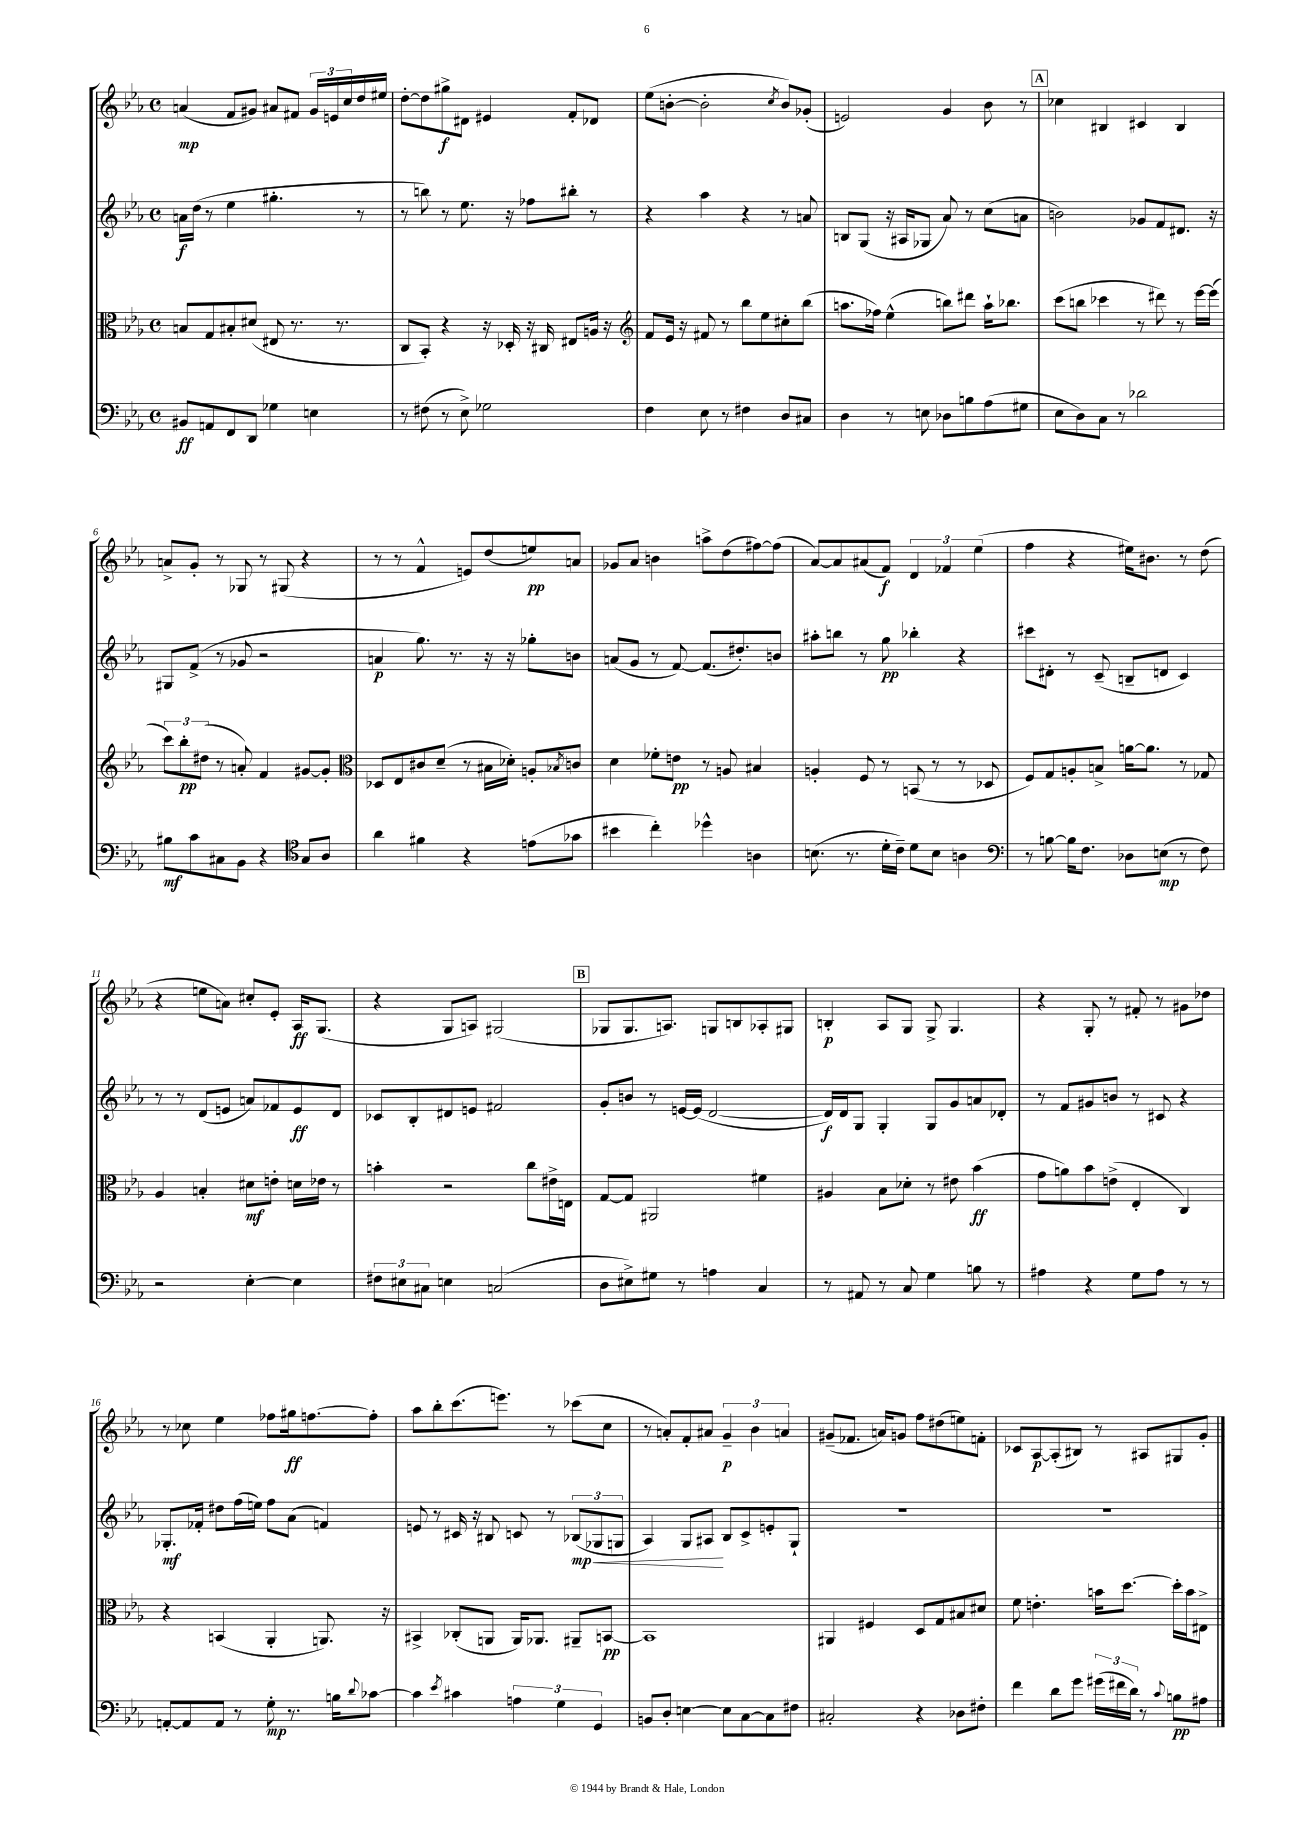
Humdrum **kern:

**kern	**dynam	**kern	**dynam	**kern	**dynam	**kern	**dynam
*part4	*part4	*part3	*part3	*part2	*part2	*part1	*part1
*staff4	*staff4	*staff3	*staff3	*staff2	*staff2	*staff1	*staff1
*clefF4	*	*clefC3	*	*clefG2	*	*clefG2	*
*k[b-e-a-]	*	*k[b-e-a-]	*	*k[b-e-a-]	*	*k[b-e-a-]	*
*M4/4	*	*M4/4	*	*M4/4	*	*M4/4	*
*met(c)	*	*met(c)	*	*met(c)	*	*met(c)	*
=1	=1	=1	=1	=1	=1	=1	=1
8BB#X/L	ff	8Bn/L	.	16an\LL	f	(4an/	mp
.	.	.	.	(16dd\JJ	.	.	.
8AAn/	.	8G/	.	8r	.	.	.
8FF/	.	8B#X'/	.	4ee-\	.	8f/L	.
8DD/J	.	(8d#X/J	.	.	.	8g#X/J)	.
4G-X\	.	8E#X/	.	4.gg#X'\	.	8a#X/L	.
.	.	8.r	.	.	.	8f#X/J	.
4En\	.	.	.	.	.	24g#/LL	.
.	.	.	.	.	.	24en/	.
.	.	8.r	.	.	.	.	.
.	.	.	.	.	.	24cc/	.
.	.	.	.	8r	.	16dd/	.
.	.	.	.	.	.	16ee#X/JJ	.
=2	=2	=2	=2	=2	=2	=2	=2
8r	.	8C/L	.	8r	.	[8dd'\L	.
(8F#X\	.	8BB-'/J)	.	8bbn\)	.	8dd\]	.
8r	.	4r	.	8r	.	8gg#X^\	f
8E-^\)	.	.	.	8.ee-\	.	8d#X\J	.
2G-X\	.	16r	.	.	.	4e#X/	.
.	.	16D-X'/	.	16r	.	.	.
.	.	16r	.	8ff-X\L	.	.	.
.	.	16C#X/	.	.	.	.	.
.	.	8E#X/L	.	8bb#X'\J	.	8f'/L	.
.	.	16An/Jk	.	8r	.	8d-X/J	.
.	.	16r	.	.	.	.	.
=3	=3	=3	=3	=3	=3	=3	=3
*	*	*clefG2	*	*	*	*	*
4F\	.	8f/L	.	4r	.	(8ee-\L	.
.	.	16e-/Jk	.	.	.	[8bn'\J	.
.	.	16r	.	.	.	.	.
8E-\	.	8f#X/	.	4aa-\	.	2b'\]	.
8r	.	8r	.	.	.	.	.
4F#X\	.	8bb-\L	.	4r	.	.	.
.	.	8ee-\	.	.	.	.	.
.	.	.	.	.	.	8qcc/	.
8D/L	.	8cc#X'\	.	8r	.	8b/L)	.
8C#X/J	.	(8bb-\J	.	8an/	.	(8g-X'/J	.
=4	=4	=4	=4	=4	=4	=4	=4
4D\	.	8.aan\L	.	8Bn/L	.	2en/)	.
.	.	.	.	(8G/J	.	.	.
.	.	16ff-X\Jk)	.	.	.	.	.
8r	.	(4ee-^^\	.	16r	.	.	.
.	.	.	.	16A#X/KL	.	.	.
8En\	.	.	.	8G-X/J	.	.	.
8D-X\L	.	8bbn\L)	.	8a-/)	.	4g/	.
8Bn\	.	8ddd#X\J	.	8r	.	.	.
(8A-\	.	16aa`\KL	.	(8cc\L	.	8b-\	.
.	.	8.bb-X\J	.	.	.	.	.
8G#X\J	.	.	.	8an\J	.	8r	.
!!LO:REH:place=s1:t=A
=5	=5	=5	=5	=5	=5	=5	=5
8E-\L	.	(8ccc\L	.	2bn\)	.	4cc-X\	.
8D\)	.	8bbn\J	.	.	.	.	.
8C\J	.	4ccc-X\	.	.	.	4B#X/	.
8r	.	.	.	.	.	.	.
2d-X\	.	8r	.	8g-X/L	.	4c#X/	.
.	.	8ddd#X\)	.	8f/	.	.	.
.	.	8r	.	8.d#X/J	.	4B#/	.
.	.	[16eee-\LL	.	.	.	.	.
.	.	(16eee-\JJ]	.	16r	.	.	.
!!LO:LB:g=z
=6	=6	=6	=6	=6	=6	=6	=6
8B#X\L	mf	12ccc\L)	.	8G#X/L	.	8an^/L	.
.	.	12bb-'\	pp	.	.	.	.
8c\	.	.	.	(8f^/J	.	8g'/J	.
.	.	(12dd#X\J	.	.	.	.	.
8C#X\	.	8r	.	8r	.	8r	.
8BB-\J	.	8an'/)	.	8g-X/	.	8G-X/	.
4r	.	4f/	.	2r	.	8r	.
.	.	.	.	.	.	(8G#X/	.
*clefC4	*	*	*	*	*	*	*
8G/L	.	[8g#X/L	.	.	.	4r	.
8A-/J	.	8g#'/J]	.	.	.	.	.
=7	=7	=7	=7	=7	=7	=7	=7
*	*	*clefC3	*	*	*	*	*
4a-\	.	8D-X/L	.	4an/	p	8r	.
.	.	8E-/	.	.	.	8r	.
4f#X\	.	8c#X/	.	8.gg\)	.	4f^^/	.
.	.	(8d~/J	.	.	.	.	.
.	.	.	.	8.r	.	.	.
4r	.	8r	.	.	.	8en/L)	.
.	.	16B#X\LL	.	16r	.	(8dd/	.
.	.	16d-X'\JJ)	.	16r	.	.	.
(8en\L	.	8An'/L	.	8gg-X'\L	.	8een/)	pp
.	.	8qB-X/	.	.	.	.	.
8g-X\J	.	8cn/J	.	8bn\J	.	8an/J	.
=8	=8	=8	=8	=8	=8	=8	=8
4b#X\	.	4d\	.	(8an/L	.	8g-X/L	.
.	.	.	.	8g/J	.	8a-/J	.
4cc'\)	.	8f-X'\L	.	8r	.	4bn\	.
.	.	8en\J	pp	[8f/)	.	.	.
4dd-X^^\	.	8r	.	(8.f/L]	.	8aan^\L	.
.	.	8An/	.	.	.	(8dd\	.
.	.	.	.	8.dd#X'/)	.	.	.
4An\	.	4B#X/	.	.	.	[8ff#X\)	.
.	.	.	.	8bn/J	.	(8ff#\J]	.
=9	=9	=9	=9	=9	=9	=9	=9
(8.Bn\	.	4An'/	.	8aa#X'\L	.	[8a-/L)	.
.	.	.	.	8bbn\J	.	8a-/]	.
8.r	.	.	.	.	.	.	.
.	.	8F/	.	8r	.	(8a#X/	.
16d'\LL	.	8r	.	8gg\	pp	8f/J)	f
16c~\JJ)	.	.	.	.	.	.	.
8d\L	.	(8BBn/	.	4bb-X'\	.	6d/	.
8B\J	.	8r	.	.	.	.	.
.	.	.	.	.	.	6f-X/	.
4An\	.	8r	.	4r	.	.	.
.	.	.	.	.	.	(6ee-\	.
.	.	8D-X/	.	.	.	.	.
=10	=10	=10	=10	=10	=10	=10	=10
*clefF4	*	*	*	*	*	*	*
8r	.	8F/L)	.	8ccc#X\L	.	4ff\	.
[8Bn\	.	8G/	.	8d#X'\J	.	.	.
16B\KL]	.	8An'/	.	8r	.	4r	.
8.F\J	.	.	.	.	.	.	.
.	.	8Bn^/J	.	(8c~/	.	.	.
8D-X\L	.	[16an\KL	.	8Bn~/L	.	16ee#X\KL)	.
.	.	8.a\J]	.	.	.	8.b#X\J	.
(8En\J	mp	.	.	8dn/J	.	.	.
8r	.	8r	.	4c/)	.	8r	.
8F\)	.	8G-X/	.	.	.	(8dd\	.
!!LO:LB:g=z
=11	=11	=11	=11	=11	=11	=11	=11
2r	.	4A-/	.	8r	.	4r	.
.	.	.	.	8r	.	.	.
.	.	4Bn'/	.	(8d/L	.	8een\L	.
.	.	.	.	8en/J	.	8an\J)	.
[4E-'\	.	8d#X\L	mf	8an/L)	.	8cc#X'/L	.
.	.	8en'\J	.	8f-X/	.	8e-'/J	.
4E-\]	.	16dn\LL	.	8e/	ff	16A-/KL	ff
.	.	16e-X\JJ	.	.	.	(8.G/J	.
.	.	8r	.	8d/J	.	.	.
=12	=12	=12	=12	=12	=12	=12	=12
12F#X\L	.	4bn'\	.	8c-X/L	.	4r	.
12E#X\	.	.	.	.	.	.	.
.	.	.	.	8B-'/	.	.	.
12C#X\J	.	.	.	.	.	.	.
4En\	.	2r	.	8d#X/	.	8G/L	.
.	.	.	.	8en/J	.	8An/J)	.
(2Cn/	.	.	.	2f#X/	.	(2G#X/	.
.	.	8cc\L	.	.	.	.	.
.	.	16e#X^\L	.	.	.	.	.
.	.	16En\JJ	.	.	.	.	.
!!LO:REH:place=s1:t=B
=13	=13	=13	=13	=13	=13	=13	=13
8D\L	.	[8G/L	.	8g'/L	.	8G-X/L	.
8E#X^\)	.	8G/J]	.	8bn/J	.	8.G-/	.
8G#X\J	.	2AA#X/	.	8r	.	.	.
.	.	.	.	.	.	8.An/J)	.
8r	.	.	.	[16en/LL	.	.	.
.	.	.	.	(16e/JJ]	.	.	.
4An\	.	.	.	[2d/	.	8Gn/L	.
.	.	.	.	.	.	8Bn/	.
4C/	.	4f#X\	.	.	.	8A-X'/	.
.	.	.	.	.	.	8G#X/J	.
=14	=14	=14	=14	=14	=14	=14	=14
8r	.	4A#X/	.	16d/LL])	f	4Bn'/	p
.	.	.	.	16d/J	.	.	.
8AA#X/	.	.	.	8G/J	.	.	.
8r	.	8B-\L	.	4G'/	.	8A-/L	.
8C/	.	8d-X'\J	.	.	.	8G/J	.
4G\	.	8r	.	8G/L	.	8G^/	.
.	.	8e#X\	.	8g/	.	4.G/	.
8Bn\	.	(4b-\	ff	8an/	.	.	.
8r	.	.	.	8d-X'/J	.	.	.
=15	=15	=15	=15	=15	=15	=15	=15
4A#X\	.	8g\L	.	8r	.	4r	.
.	.	8an\)	.	8f/L	.	.	.
4r	.	8b-\	.	8g#X/	.	8G'/	.
.	.	(8en^\J	.	8bn/J	.	8r	.
8G\L	.	4E-'/	.	8r	.	8f#X'/	.
8A#\J	.	.	.	8c#X/	.	8r	.
8r	.	4C/)	.	4r	.	8g#X\L	.
8r	.	.	.	.	.	8dd-X\J	.
!!LO:LB:g=z
=16	=16	=16	=16	=16	=16	=16	=16
[8AAn'/L	.	4r	.	8.G-X'/L	mf	8r	.
8AA/]	.	.	.	.	.	8cc-X\	.
.	.	.	.	16f-X'/Jk	.	.	.
8AA/J	.	(4BBn/	.	8dd#X\L	.	4ee-\	.
8r	.	.	.	(16ff\L	.	.	.
.	.	.	.	16een\JJ)	.	.	.
8G'\	mp	4AA-'/	.	8ff\L	.	8ff-X\L	.
8.r	.	.	.	(8a-\J	.	16gg#X\k	ff
.	.	.	.	.	.	[8.ffn\	.
.	.	8.AAn/)	.	4fn/)	.	.	.
16Bn\KL	.	.	.	.	.	.	.
8qqd/	.	.	.	.	.	.	.
[8c-X\J	.	.	.	.	.	8ff'\J]	.
.	.	16r	.	.	.	.	.
=17	=17	=17	=17	=17	=17	=17	=17
4c-\]	.	4BB#X^/	.	8en/	.	8aa-\L	.
.	.	.	.	8r	.	8bb-'\	.
8qe-/	.	.	.	.	.	.	.
4c#X\	.	(8C-X'/L	.	16c#X/	.	(8.ccc\	.
.	.	.	.	16r	.	.	.
.	.	8AAn/J	.	8B#X/	.	.	.
.	.	.	.	.	.	8.eeen\J)	.
6An\	.	16AA/KL)	.	8cn/	.	.	.
.	.	8.AA-X/J	.	.	.	.	.
.	.	.	.	8r	.	8r	.
6G\	.	.	.	.	.	.	.
!	!	!	!	!	!LO:HP:b	!	!
.	.	8AA#X~/L	.	(12B-X/L	< mp	(8ccc-X\L	.
6GG/	.	.	.	12G-X/	.	.	.
.	.	[8BBn/J	pp	.	.	8cc\J	.
.	.	.	.	12Gn/J	.	.	.
=18	=18	=18	=18	=18	=18	=18	=18
8BBn/L	.	1BB]	.	4A-/)	.	8r	.
8D'/J	.	.	.	.	.	8an'/L)	.
[4En\	.	.	.	8G/L	.	8f'/	.
.	.	.	.	8A#X/J	.	8a#X/J	.
8E\L]	.	.	.	8B-/L	[	6g~/	p
[8C\	.	.	.	8c^/	.	.	.
.	.	.	.	.	.	6b-\	.
8C\]	.	.	.	8en'/	.	.	.
.	.	.	.	.	.	6an/	.
8F#X\J	.	.	.	8G`/J	.	.	.
=19	=19	=19	=19	=19	=19	=19	=19
2C#X'/	.	4AA#X/	.	1r	.	(8g#X~/L	.
.	.	.	.	.	.	8.f-X/J	.
.	.	4F#X/	.	.	.	.	.
.	.	.	.	.	.	16an/KL)	.
.	.	.	.	.	.	8gn/J	.
4r	.	8D/L	.	.	.	8ff\L	.
.	.	8G/	.	.	.	(8dd#X\	.
8D-X\L	.	8B#X/	.	.	.	8een\)	.
8F#X'\J	.	8d#X/J	.	.	.	8fn'\J	.
=20	=20	=20	=20	=20	=20	=20	=20
4f\	.	8f\	.	1r	.	8c-X/L	.
.	.	4.en'\	.	.	.	[8A-/	p
8d\L	.	.	.	.	.	(8A-'/]	.
8g\J	.	.	.	.	.	8B#X/J)	.
(24g#X\LL	.	16bn\KL	.	.	.	8r	.
24f#X\	.	.	.	.	.	.	.
.	.	[8.dd\J	.	.	.	.	.
24d\JJ)	.	.	.	.	.	.	.
8r	.	.	.	.	.	8A#X/L	.
8qqc/	.	.	.	.	.	.	.
8Bn\L	pp	16dd'\LL]	.	.	.	8G#X/	.
.	.	16b\J	.	.	.	.	.
8A#X\J	.	8E#X^\J	.	.	.	8g'/J	.
==	==	==	==	==	==	==	==
*-	*-	*-	*-	*-	*-	*-	*-
